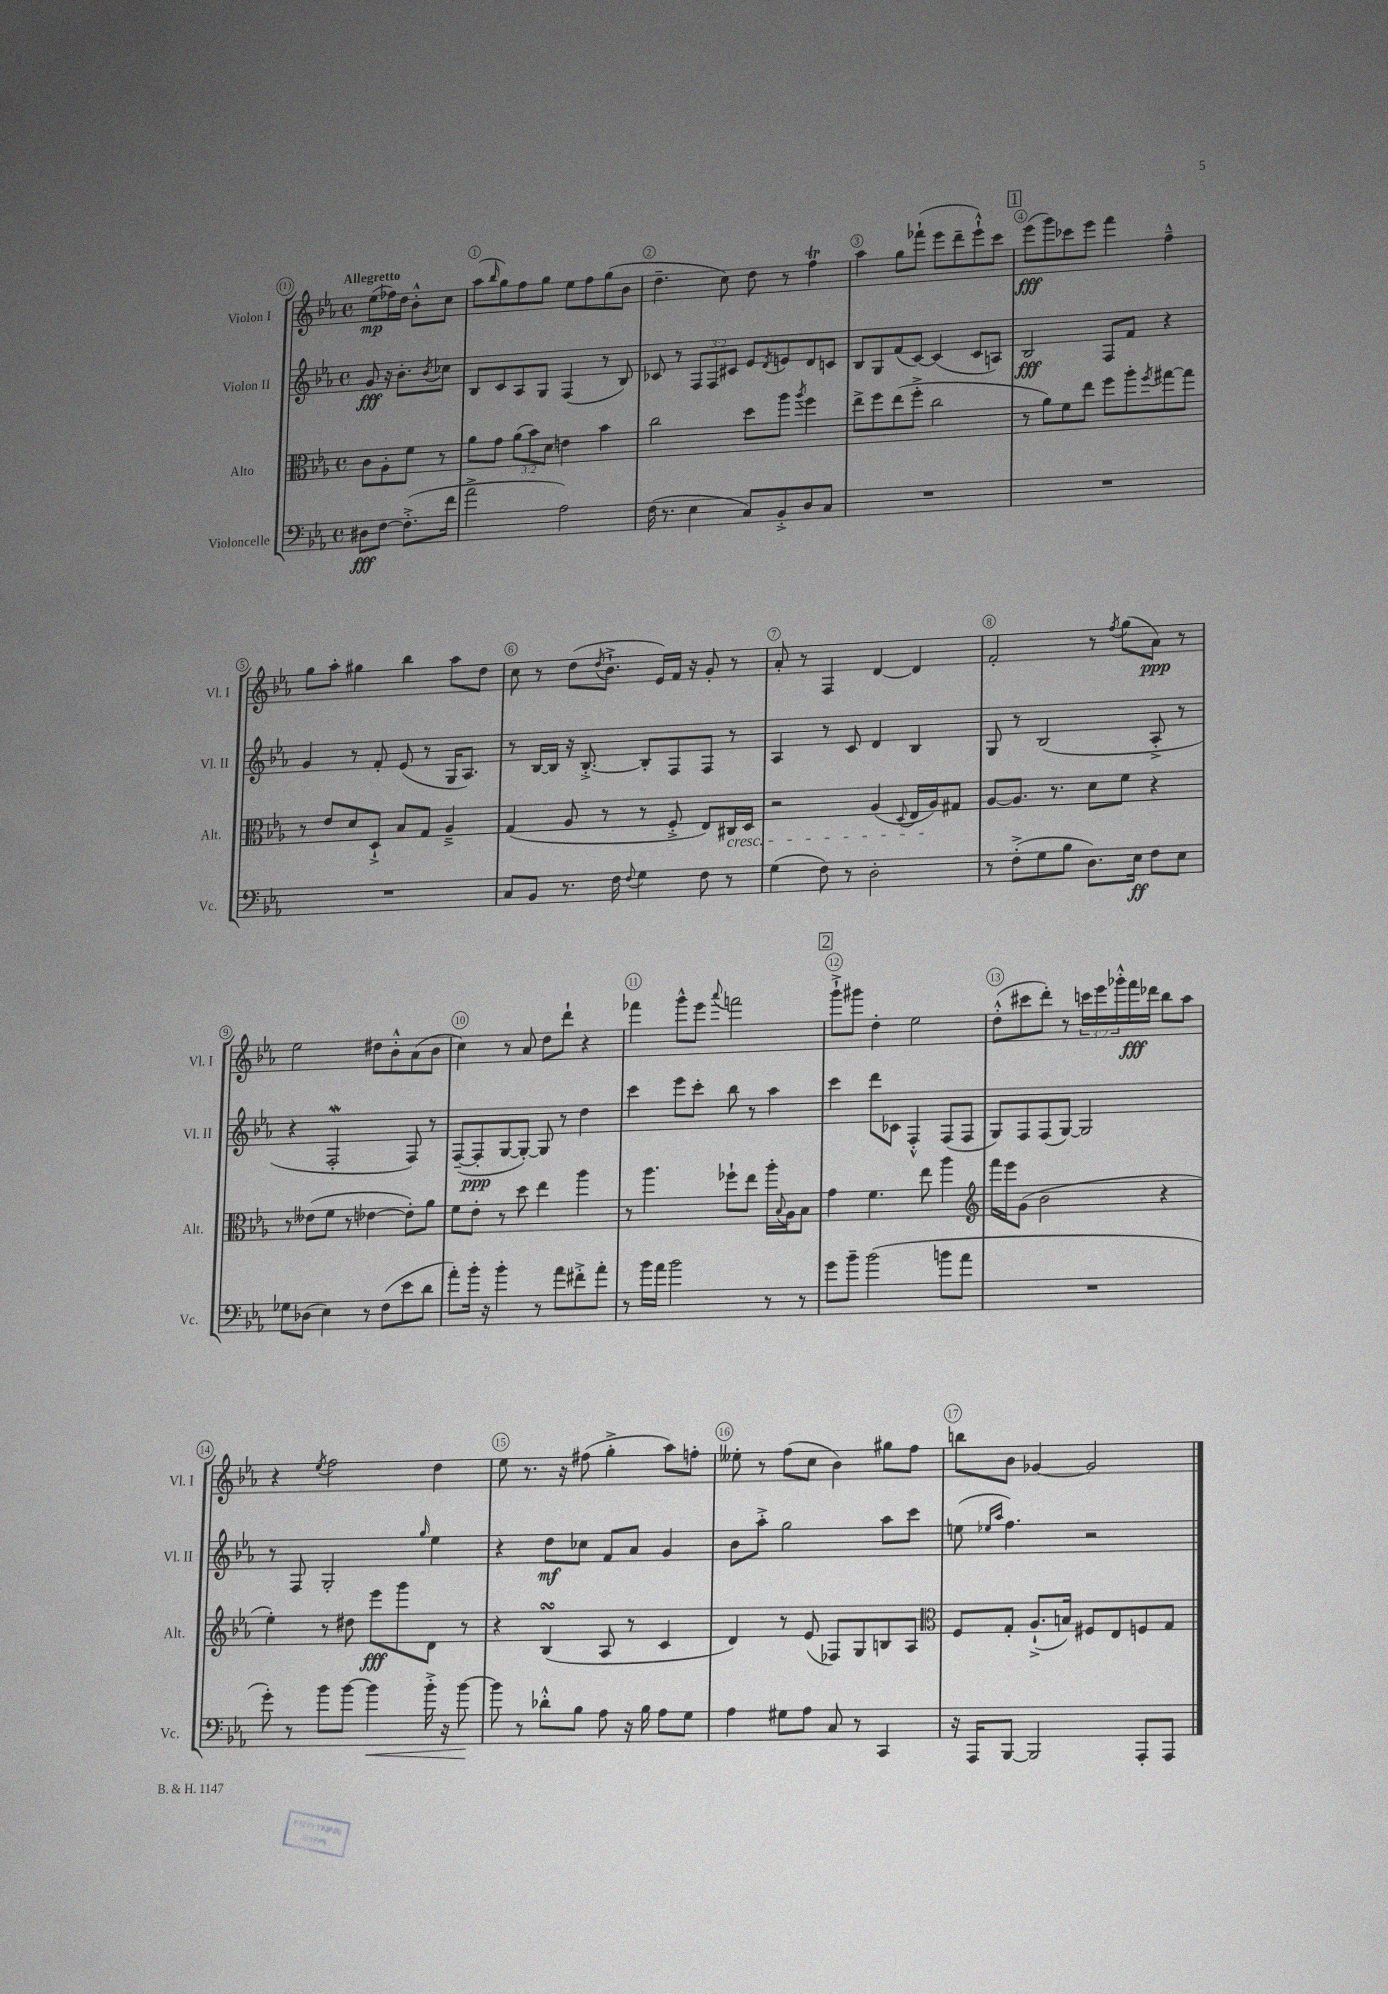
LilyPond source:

<<
\new StaffGroup <<
\new Staff = "s0" \with { instrumentName = "Violon I" shortInstrumentName = "Vl. I" } {
    \clef treble \key ees \major \defaultTimeSignature \time 4/4 \override Staff.TupletNumber.text = #tuplet-number::calc-fraction-text \partial 2 \tempo "Allegretto"
    ees''8\mp( fes''16) d''16 bes'8-.-^ c''8 |
    aes''8( \grace { bes''16 } g''8) f''8 g''8 ees''8 f''8 g''8( bes'8 |
    d''4.-- c''8) d''8 r8 f''4\trill |
    aes''4 g''8 fes'''8-!( ees'''8 d'''8-- ees'''8-!-^) c'''8 |
    \mark \markup { \box "1" } ees'''8\fff( g'''8) ces'''8 ees'''8 f'''4 f''4---^ |
    g''8 aes''8-. gis''4 bes''4 aes''8 d''8 |
    c''8 r8 d''8( \acciaccatura { d''8 } bes'8.-!-> ees'16) f'16 r16 g'8-. r8 |
    aes'8-. r8 f4 d'4~ d'4 |
    f'2-. r8 \acciaccatura { f''8 } g''8( aes'8\ppp) r8 |
    ees''2 dis''8 bes'8-.-^ aes'8( bes'8 |
    c''4) r8 aes'8 d''8 d'''8-! r4 |
    fes'''4 g'''8-^ ees'''8 \appoggiatura { aes'''8 } f'''2 |
    \mark \markup { \box "2" } g'''8-!-> gis'''8 d''4-. ees''2 |
    d''8-.-^( cis'''8 d'''8-.) r8 \tuplet 3/2 { c'''16 ees'''16 ges'''16-.-^ } f'''16\fff des'''16 bes''8 aes''8 |
    r4 \acciaccatura { ees''8 } f''2 d''4 |
    ees''8 r8. r16 fis''8( g''4-.-> aes''8) f''8-. |
    eeses''8-. r8 f''8( c''8 bes'4) gis''8 f''8 |
    b''8 bes'8 ges'4~ ges'2 \bar "|." |
}
\new Staff = "s1" \with { instrumentName = "Violon II" shortInstrumentName = "Vl. II" } {
    \clef treble \key ees \major \defaultTimeSignature \time 4/4 \override Staff.TupletNumber.text = #tuplet-number::calc-fraction-text \partial 2
    g'8\fff r16 bes'8.-. \acciaccatura { bes'8 } ces''8 |
    bes8 c'8 aes8 g8 f4( r8 bes8) |
    ces'8 r8 \tuplet 3/2 { f8 f8 cis'8 } ees'8 \acciaccatura { d'8 } e'8 d'8 c'8 |
    bes8 g8 f'8( c'8~) c'4( c'8 a8) |
    \mark \markup { \box "1" } bes2\fff f8 f'8 r4 |
    g'4 r8 f'8-. ees'8( r8 g16 aes8.) |
    r8 bes16~ bes16 r16 bes8.~-.-> bes8-. f8 f8 r8 |
    aes4 r8 c'8 d'4 bes4 |
    g8 r8 bes2( aes8-.-> r8 |
    r4 f2-.\mordent f8) r8 |
    f8~--( f8-.\ppp g8~ g8~-.) g8 r8 d''4 |
    c'''4 ees'''8 c'''8-. bes''8 r8 aes''4 |
    \mark \markup { \box "2" } c'''4 d'''8 ces'8 f4-.-^ f8( f8 |
    g8) f8 f8( g8~) g2 |
    r8 f8 g2-. \grace { g''16 } ees''4 |
    r4 d''8\mf ces''8 f'8 aes'8 g'4 |
    bes'8 aes''8-.-> g''2 aes''8 c'''8 |
    e''8( \grace { ees''16 aes''16 } f''4.) r2 \bar "|." |
}
\new Staff = "s2" \with { instrumentName = "Alto" shortInstrumentName = "Alt." } {
    \clef alto \key ees \major \defaultTimeSignature \time 4/4 \override Staff.TupletNumber.text = #tuplet-number::calc-fraction-text \partial 2
    c'8 aes8-. f'8 r8 |
    aes'8 g'8 \tuplet 3/2 { aes'8( bes'8) d'8 } e'4 bes'4 |
    c''2 d''8 aes''8 \acciaccatura { aes''8 } f''4 |
    ees''8-> f''8 ees''8( f''8-.-> c''2 |
    \mark \markup { \box "1" } r8 aes'8) f'8 ees''8 f''8 aes''8-. \acciaccatura { f''8 } gis''8~ gis''8 |
    r8 ees'8 d'8 d8-!-> bes8 g8 aes4---> |
    g4( aes8 r8 r8 f8-.-> ees8) cis16\cresc d16 |
    r2 aes4( \appoggiatura { d8 } ees16 aes16\!) gis8 |
    aes8~ aes8. r8. d'8 f'8 r4 |
    r8 eeses'8( f'8 r8 ees'4~ ees'8-.) aes'8 |
    f'8 ees'8-. r8 d''8 ees''4 aes''4 |
    r8 aes''4. fes''8-! ees''8 aes''16-. \appoggiatura { bes8 } aes16 bes8 |
    \mark \markup { \box "2" } g'4 f'4. ees''8 aes''4 |
    \clef treble f'''16 ees'''16 g'8( bes'2 r4 |
    ees''4-.) r8 dis''8 ees'''8\fff g'''8 d'8 r8 |
    r4 bes4\turn( aes8 r8 c'4 |
    d'4) r8 ees'8( fes8) g8 b8 aes8 |
    \clef alto f8 g8-. aes8.-!->( b16) fis8 ees8 f8 g8 \bar "|." |
}
\new Staff = "s3" \with { instrumentName = "Violoncelle" shortInstrumentName = "Vc." } {
    \clef bass \key ees \major \defaultTimeSignature \time 4/4 \partial 2
    dis8\fff f8~ f8.-.->( f'16 |
    aes'2-> aes2) |
    f16( r8. ees4 c8) bes,8-.-> d8 c8 |
    R1 |
    \mark \markup { \box "1" } R1 |
    R1 |
    c8 bes,8 r8. f16 \appoggiatura { f8 } g4 f8 r8 |
    g4( f8) r8 d2-. |
    r8 f8-.->( g8 bes8 d8.) ees16\ff f8 ees8 |
    ges8 des8( ees4) r8 f8( ees'8 d'8 |
    aes'8-.) bes'16-. r16 bes'4-. r8 aes'8 fis'8-.-> aes'8-. |
    r8 bes'16 aes'16 bes'2 r8 r8 |
    \mark \markup { \box "2" } g'8 bes'8-- bes'2( b'8 aes'8 |
    R1 |
    g'8-.) r8 bes'8 bes'8~ bes'4\< bes'16-.-> r16 bes'8~\! |
    bes'8 r8 des'8-.-^ bes8 aes8 r16 bes16 aes8 g8 |
    aes4 gis8 aes8 c8 r8 c,4 |
    r16 aes,,16 bes,,8~ bes,,2 aes,,8-. aes,,8 \bar "|." |
}
>>
>>
\layout { \context { \Score \override BarNumber.break-visibility = ##(#f #t #t) barNumberVisibility = #all-bar-numbers-visible \override BarNumber.stencil = #(make-stencil-circler 0.1 0.3 ly:text-interface::print) } }
